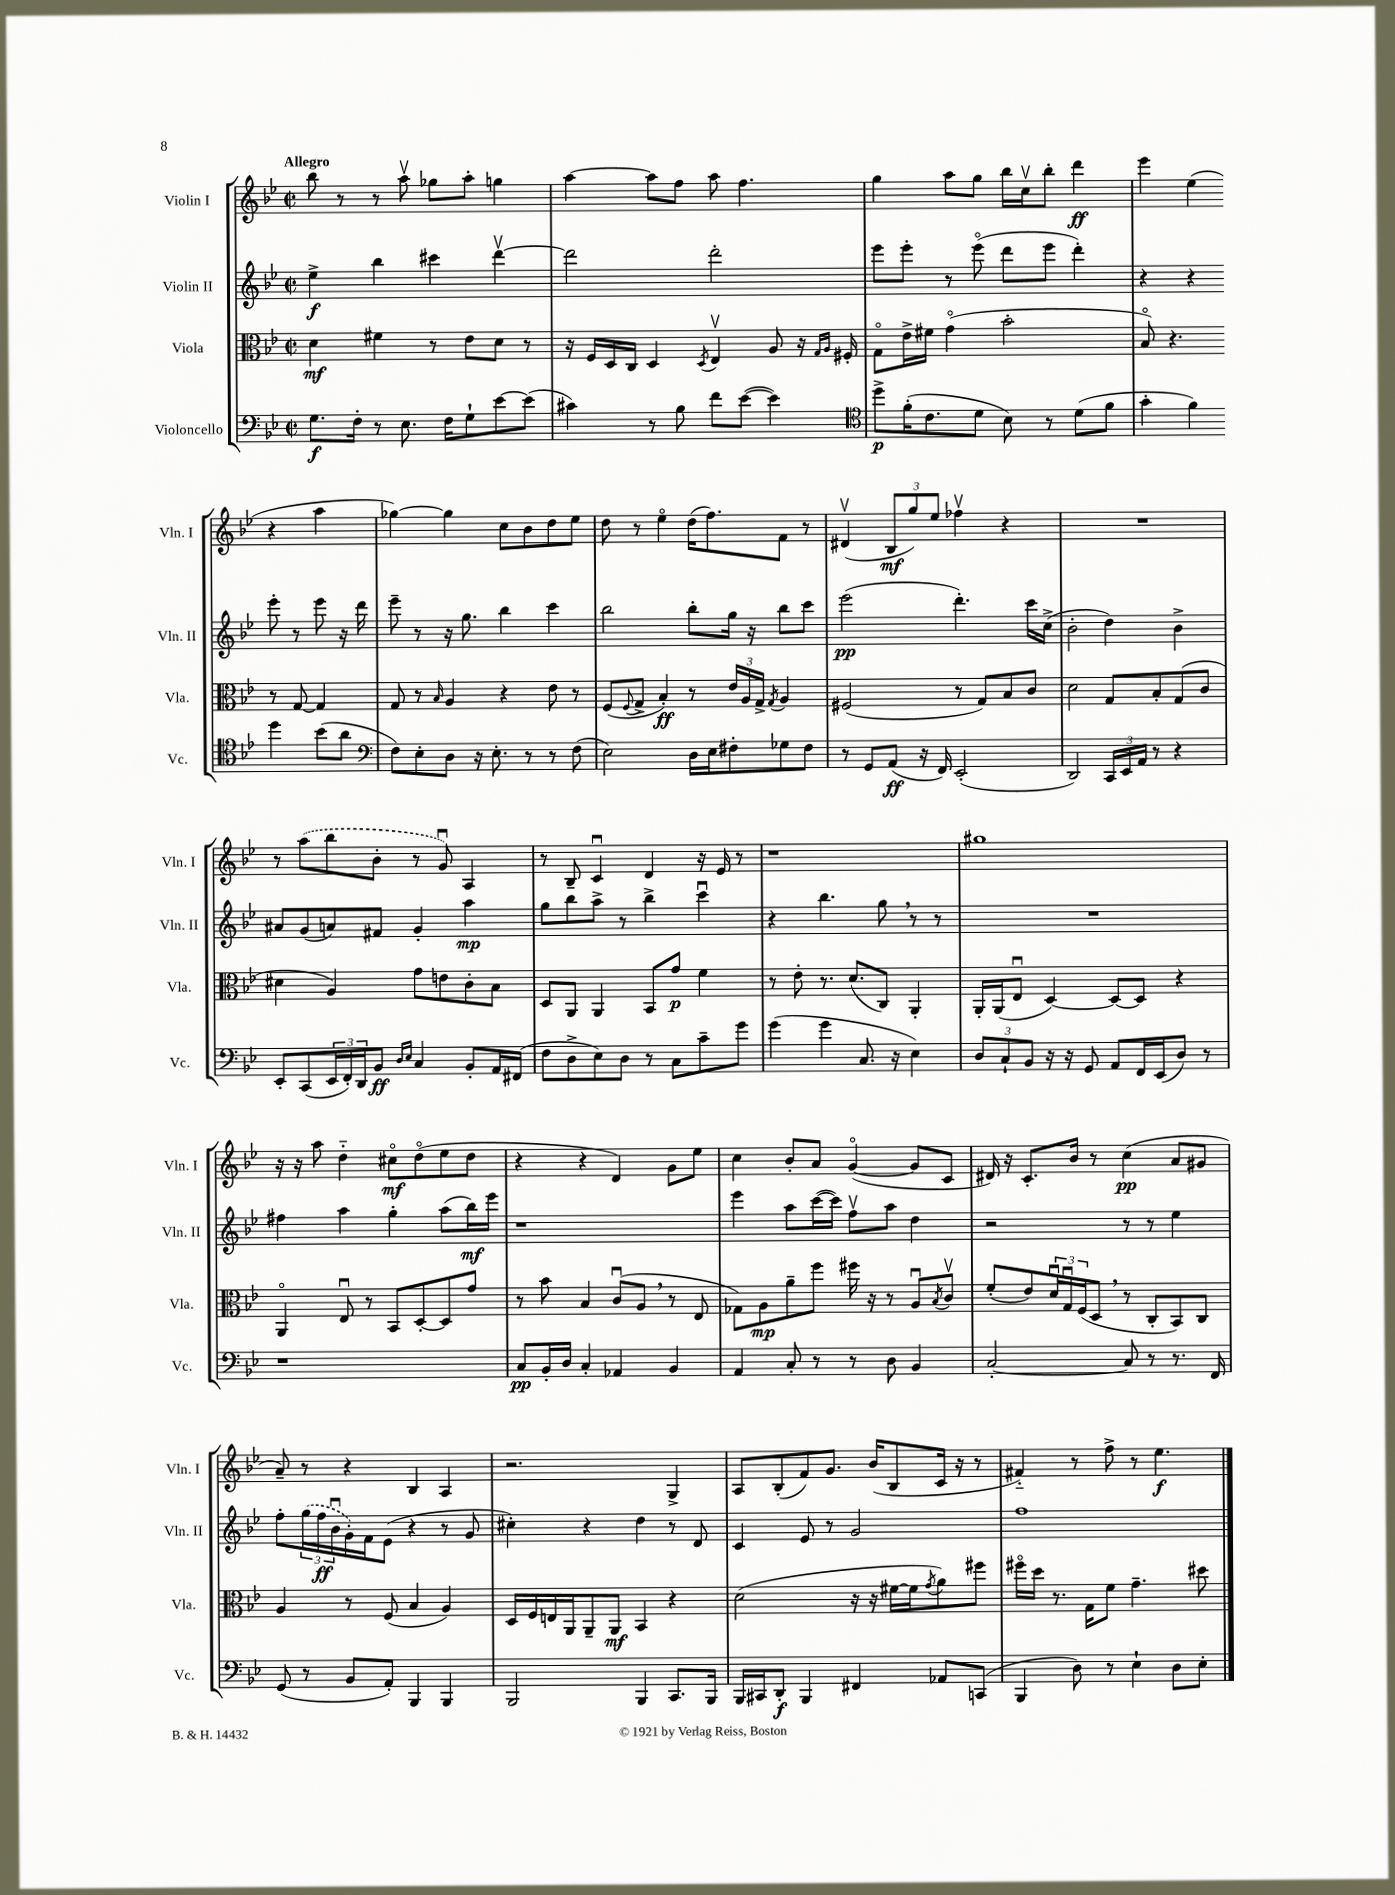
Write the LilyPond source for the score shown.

<<
\new StaffGroup <<
\new Staff = "s0" \with { instrumentName = "Violin I" shortInstrumentName = "Vln. I" } {
    \clef treble \key bes \major \defaultTimeSignature \time 2/2 \tempo "Allegro"
    bes''8 r8 r8 a''8\upbow ges''8 a''8-. g''4 |
    a''4~ a''8 f''8 a''8 f''4. |
    g''4 a''8 g''8 bes''16 c''16\upbow bes''8-. d'''4\ff |
    ees'''4 ees''4( r4 a''4 |
    ges''4~) ges''4 c''8 bes'8 d''8 ees''8 |
    d''8 r8 ees''4\flageolet d''16( f''8.) f'8 r8 |
    dis'4\upbow( \tuplet 3/2 { bes8\mf g''8) ees''8 } fes''4\upbow r4 |
    R1 |
    r8 \once \slurDashed a''8( bes''8 bes'8-. r8 g'8\downbow) a4 |
    r8 bes8-- c'4\downbow d'4 r16 ees'16 r8 |
    r1 |
    gis''1 |
    r16 r16 a''8 d''4-_ cis''8\flageolet\mf d''8\flageolet( ees''8 d''8 |
    r4 r4 d'4) g'8 ees''8 |
    c''4 bes'8-. a'8 g'4~\flageolet( g'8 c'8 |
    dis'16) r16 c'8.-. bes'16 r8 c''4\pp( a'8 gis'8 |
    a'8--) r8 r4 bes4 a4 |
    r2. g4-> |
    a8 bes8-.( f'8) g'8. bes'16( bes8 c'16 r16 r8 |
    fis'4-_) r8 f''8-> r8 ees''4.\f \bar "|." |
}
\new Staff = "s1" \with { instrumentName = "Violin II" shortInstrumentName = "Vln. II" } {
    \clef treble \key bes \major \defaultTimeSignature \time 2/2
    ees''4->\f bes''4 cis'''4 d'''4~\upbow |
    d'''2 d'''2-. |
    ees'''8 ees'''8-. r8 ees'''8\flageolet( d'''8 ees'''8 d'''4-.) |
    r4 r4 ees'''8-. r8 ees'''8 r16 d'''16 |
    ees'''8-- r8 r16 g''8. bes''4 c'''4 |
    bes''2 bes''8-. g''16 r16 bes''8 c'''8 |
    ees'''2\pp( d'''4.-.) c'''16 c''16->( |
    bes'2-. d''4) bes'4-> |
    ais'8 g'8( a'8) fis'8 g'4-. a''4\mp |
    g''8 bes''8 a''8-> r8 bes''4-> c'''4\downbow |
    r4 bes''4. g''8 \breathe r8 r8 |
    R1 |
    fis''4 a''4 g''4-. a''8( bes''16\mf) ees'''16 |
    r1 |
    ees'''4 a''8 c'''16~( c'''16) f''8\upbow a''8 d''4 |
    r2 r8 r8 ees''4 |
    f''8-. \tuplet 3/2 { \once \slurDashed g''16( f''16\ff bes'16\downbow } g'16-.) f'16 ees'8( r4 r8 g'8 |
    cis''4-.) r4 d''4 r8 d'8 |
    c'4 ees'8 r8 g'2 |
    f''1 \bar "|." |
}
\new Staff = "s2" \with { instrumentName = "Viola" shortInstrumentName = "Vla." } {
    \clef alto \key bes \major \defaultTimeSignature \time 2/2
    d'4\mf fis'4 r8 ees'8 d'8 r8 |
    r16 f16 d16 c16 d4 \acciaccatura { d8 } ees4\upbow a8 r16 \grace { g16 a16 } fis16-. |
    g8\flageolet ees'16-> fis'16 g'4\flageolet( bes'2-. |
    bes8\flageolet) r4. r8 g8~ g4 |
    g8 r8 \grace { bes16 } a4 r4 ees'8 r8 |
    f8( \appoggiatura { f8 } g8-> bes4-.\ff) r8 \tuplet 3/2 { ees'16 a16 g16-> } \acciaccatura { g8 } a4 |
    fis2( r8 g8) bes8 c'8 |
    d'2 g8 bes8-. g8( c'8 |
    dis'4 a4) g'8 e'8 c'8-. bes8 |
    d8 a,8 a,4 bes,8 g'8\p f'4 |
    r8 ees'8-. r8. d'8.( c8) a,4-. |
    a,16-. a,16( ees8\downbow d4~) d8~ d8 r4 |
    a,4\flageolet ees8\downbow r8 bes,8 d8~-. d8 g'8 |
    r8 bes'8 bes4 c'8\downbow( a8 \breathe r8 ees8 |
    ges8) a8\mp a'8-- f''8 fis''16 r16 r8 a8\downbow \acciaccatura { bes8 } c'8\upbow |
    f'8-.( ees'8) \tuplet 3/2 { d'16\downbow g16\downbow f16( } d8 \breathe r8 c8-. bes,8) c8 |
    a4 r8 f8( bes4 a4) |
    d16 f16 e16 a,16 a,8-- a,8\mf bes,4 r4 |
    d'2( r16 r16 fis'16~ fis'16 \acciaccatura { g'8 } a'8) fis''8 |
    fis''16\flageolet d''16 r8. g16 f'8 g'4.-- dis''8 \bar "|." |
}
\new Staff = "s3" \with { instrumentName = "Violoncello" shortInstrumentName = "Vc." } {
    \clef bass \key bes \major \defaultTimeSignature \time 2/2
    g8.\f f16-. r8 ees8. f16 g8-! ees'8~ ees'8( |
    cis'4) r8 bes8 f'8 ees'8~( ees'4) |
    \clef tenor d''8->\p f'16-.( c'8. d'8 bes8) r8 d'8( f'8 |
    g'4-. f'4) d''4 bes'8( a'8 |
    \clef bass f8) ees8-. d8 r16 ees8.-. r8 r8 f8( |
    ees2) d16 ees16 fis8-. ges8 fis8 |
    r8 g,8 a,8\ff( r16 f,16) ees,2-.( |
    d,2) \tuplet 3/2 { c,16 ees,16 a,16 } r8 r4 |
    ees,8-. c,8( \tuplet 3/2 { ees,16 f,16-.) d,16 } bes,8\ff \grace { d16 ees16 } c4 bes,8-. a,16 fis,16( |
    f8 d8-> ees8) d8 r8 c8 c'8-- g'8 |
    g'4( g'4 c8. r16 ees4) |
    \tuplet 3/2 { d8 c8-! bes,8 } r16 r16 g,8 a,8 f,16 ees,16( d8) r8 |
    r1 |
    c8\pp bes,16-. d16 c4-. aes,4 bes,4 |
    a,4 c8-. r8 r8 d8 bes,4 |
    c2~-. c8 r8 r8. f,16 |
    g,8( r8 bes,8 a,8-.) bes,,4 bes,,4 |
    bes,,2 bes,,4 c,8. bes,,16 |
    bes,,16 cis,16 d,8-.\f bes,,4 fis,4 aes,8 c,8( |
    bes,,4 d8) r8 ees4-! d8 ees8-. \bar "|." |
}
>>
>>
\layout { \context { \Score \remove "Bar_number_engraver" } }
